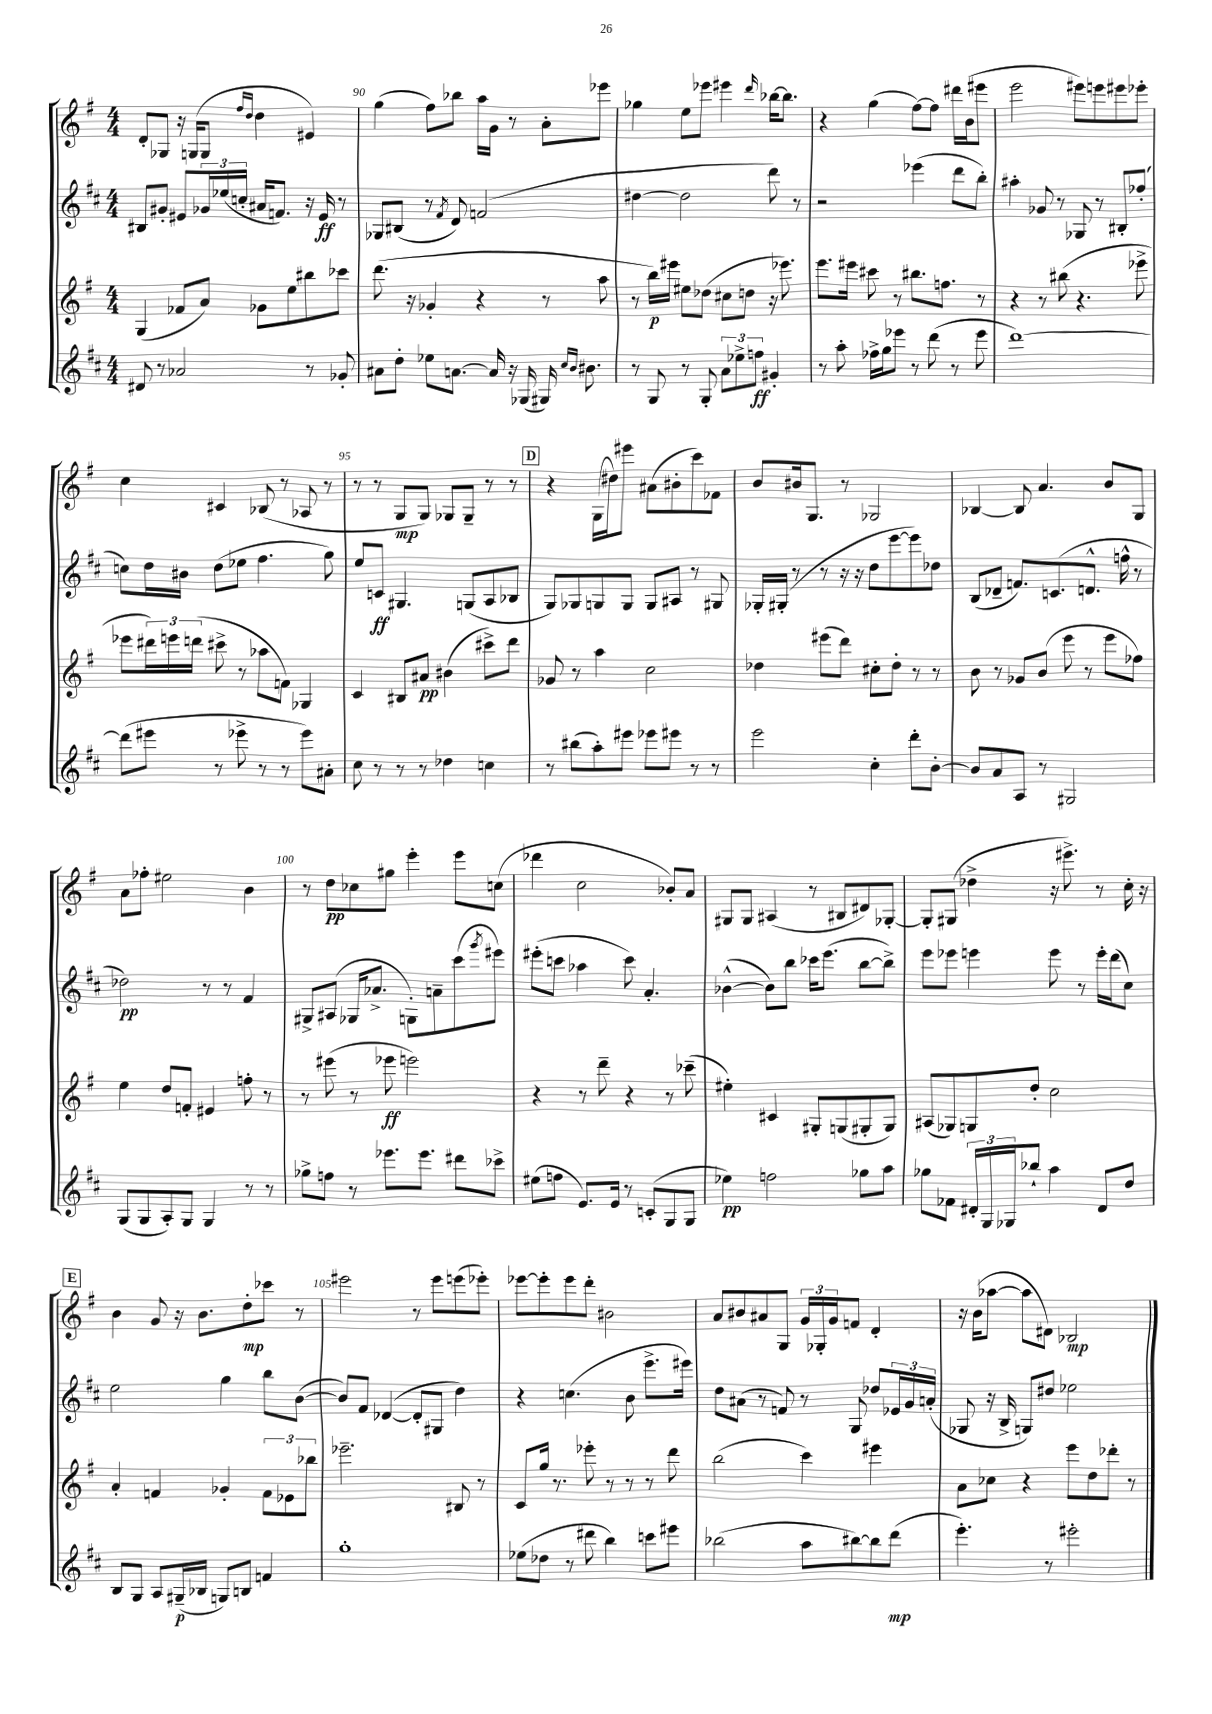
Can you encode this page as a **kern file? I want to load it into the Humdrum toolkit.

**kern	**kern	**kern	**kern
*staff4	*staff3	*staff2	*staff1
*clefG2	*clefG2	*clefG2	*clefG2
*k[f#c#]	*k[f#]	*k[f#c#]	*k[f#]
*M4/4	*M4/4	*M4/4	*M4/4
8d#	(4G	8B#	8d'
8r	.	8g#'	8G-
2a-	8f-	8e#	16r
.	.	.	(16G
.	8a)	24g-	8G
.	.	(24ee-	.
.	.	24cc'	.
.	.	.	16qqff#
.	.	.	16qqdd
.	8g-	16a#	4dd
.	.	8.f)	.
.	8ee	.	.
8r	8bb#	16r	4e#)
.	.	16e#	.
8g-'	8ccc-	8r	.
=	=	=	=
8a#	(8.ddd	8G-	(4gg
8dd'	.	(8B#	.
.	16r	.	.
8ee-	4g-'	8r	8ff#)
.	.	8qf#	.
[8.a	.	8d)	8bb-
.	4r	(2f	16aa
16a]	.	.	16g
16r	.	.	8r
(16G-	.	.	.
16G#)	8r	.	8a'
16qqcc#	.	.	.
16qqb	.	.	.
8.b#	.	.	.
.	8aa	.	8eee-
=	=	=	=
8r	8r	[4dd#	4gg-
8G	16bb)	.	.
.	16eee#	.	.
8r	8ee#	2dd#]	8ee
8G'	(8dd-	.	8eee-
12a	8cc#	.	4eee#
12ee-^	.	.	.
.	8dd	.	.
12ff	.	.	.
.	.	.	16qqddd
4g#'	16r	8ddd)	[16bb-
.	8.eee-)	.	8.bb-]
.	.	8r	.
=	=	=	=
8r	8.eee	2r	4r
8aa'	.	.	.
.	16eee#	.	.
16ff-^	8ccc#	.	(4gg
16gg	.	.	.
8eee-	8r	.	.
8r	8.bb#	(4eee-	[8ff#)
(8ddd	.	.	8ff#]
.	8.ff	.	.
8r	.	8ddd	16ddd#
.	.	.	(16b
8eee-	8r	8bb')	8eee#
=	=	=	=
[1ddd)	4r	4aa#'	2eee
.	8r	8g-	.
.	(8bb#	8r	.
.	4.r	8G-	8eee#)
.	.	8r	8eee
.	.	8B#'	8eee#
.	8eee-^	(8ff-'	8eee-'
=	=	=	=
(8ddd]	8eee-	8cc)	4cc
8eee#	24ddd#)	16dd	.
.	24eee	.	.
.	.	16b#	.
.	(24ddd	.	.
8r	8ccc#^	(8dd	4c#
8eee-^	8r	8ee-	.
8r	8aa-	4.ff#	(8B-
8r	8f)	.	8r
8eee-)	4G-	.	8A-
8a#'	.	8gg)	8r
=	=	=	=
8cc#	4c	8ee	8r
8r	.	8c	8r
8r	8B#	4.G#	8G
8r	8a#	.	8G)
4dd-	(4b#	.	8G-
.	.	(8G	8G-~
4cc	8ccc#^)	8A	8r
.	8ddd	8B-	8r
=	=	=	=
8r	8g-	8G)	4r
(8bb#	8r	8G-	.
8aa')	4aa	8G	(16G
.	.	.	16dd#)
8eee#	.	8G	8eee#
8eee-	2cc	8G	(8a#
8eee#	.	8A#	8b#'
8r	.	8r	8ccc)
8r	.	8G#	8f-
=	=	=	=
2eee	4dd-	16G-'	8b
.	.	(16G#'	.
.	.	8r	16b#
.	.	.	8.G
.	(8eee#	8r	.
.	8ddd)	16r	8r
.	.	16r	.
4cc#'	8cc#'	8dd	2G-
.	8dd-'	[8eee	.
8ddd'	8r	8eee])	.
[8b'	8r	8dd-	.
=	=	=	=
8b]	8b	(8B	[4B-
8a	8r	8d-~	.
8A	8g-	8.f)	8B-]
8r	(8b	.	4.a
.	.	(8.c	.
2G#	8eee	.	.
.	8r	8.d^^	.
.	8eee	.	8b
.	.	16ff^^	.
.	8ff-)	8r	8G
=	=	=	=
(8G	4ee	2dd-)	8a
8G	.	.	8ff-'
8A')	8dd	.	2ee#
8G	8f'	.	.
4G	4e#	8r	.
.	.	8r	.
8r	8ff'	4f#	4b
8r	8r	.	.
=	=	=	=
8gg-^	8r	8G#^	8r
8ff	(8eee#	(8A#	8dd
8r	8r	16G-	8cc-
.	.	8.a-^	.
8.eee-	8eee-	.	8gg#
.	2eee)	8G')	4eee'
8.eee-	.	.	.
.	.	8a~	.
8ddd#	.	(8ccc#	8eee
.	.	8qggg	.
8ccc-^	.	8eee#)	(8cc
=	=	=	=
(8ee#	4r	(8eee#'	4ddd-
8ff	.	8ccc	.
8.e)	8r	4aa-	2cc
.	8ddd~	.	.
16e	.	.	.
8r	4r	8ccc)	.
(8c'	.	4.a'	.
8G	8r	.	8b-')
8G	(8ccc-~	.	8a
=	=	=	=
4ee-)	4ee#')	([4b-^^	8G#
.	.	.	8G#
2ff	4c#	8b-])	(4A#
.	.	8bb	.
.	8G#'	16ccc-	8r
.	.	(8.eee	.
.	(8G	.	8B#
8gg-	8G#'	[8bb	8d#)
8aa	8G#)	8bb^])	[8G-'
=	=	=	=
8gg-	(8A#	8eee	8G-']
8f-	8G-)	8eee-	(8G#
24d#'	8G	4eee	4dd-^
24G	.	.	.
24G-	.	.	.
8bb-`	8dd'	.	.
4aa	2cc	8eee	16r
.	.	.	8.eee#^)
.	.	8r	.
8d#	.	16eee'	8r
.	.	(16ddd	.
8dd	.	8cc#)	16cc'
.	.	.	16r
=	=	=	=
8B	4a'	2ee	4b
8G	.	.	.
8A	4f	.	8g
(16G#~	.	.	16r
16B-	.	.	8.b
8G)	4g-'	4gg	.
8B	.	.	8dd'
4f	12f	8bb	8ccc-
.	12e-	.	.
.	.	([8b	8r
.	12bb-	.	.
=	=	=	=
1gg'	2.eee-~	8b])	2eee#
.	.	8f#	.
.	.	([4d-	.
.	.	8d-']	8r
.	.	8G#	8eee#
.	8B#	4dd)	(8eee
.	8r	.	8eee-')
=	=	=	=
(8ee-	8c	4r	[8eee-
8dd-	16gg	.	8eee-']
.	8.r	.	.
8r	.	(4.cc	8eee-
8ddd#	8eee-'	.	8ddd'
4bb)	8r	.	2b#
.	8r	8b	.
8ccc	8r	8.eee^	.
8eee#	8ddd	.	.
.	.	16eee#)	.
=	=	=	=
(2bb-	(2bb	8dd	8a
.	.	(8a#	8b#
.	.	8r	8a#
.	.	8f)	8G
8aa	4ccc)	8r	24g
.	.	.	24G-'
.	.	.	24g
[8bb#)	.	8G	8f
8bb#]	4eee#	8dd-	4d'
(8ddd	.	24e-	.
.	.	24g	.
.	.	(24a'	.
=	=	=	=
4.eee')	8a	8G-	16r
.	.	.	(16b
.	8cc-	16r	[8aa-
.	.	16B^	.
.	4r	8G)	8aa-]
8r	.	8dd#	8d#)
2eee#'	8eee	2ee-	2B-
.	8dd	.	.
.	8ddd-'	.	.
.	8r	.	.
==	==	==	==
*-	*-	*-	*-
